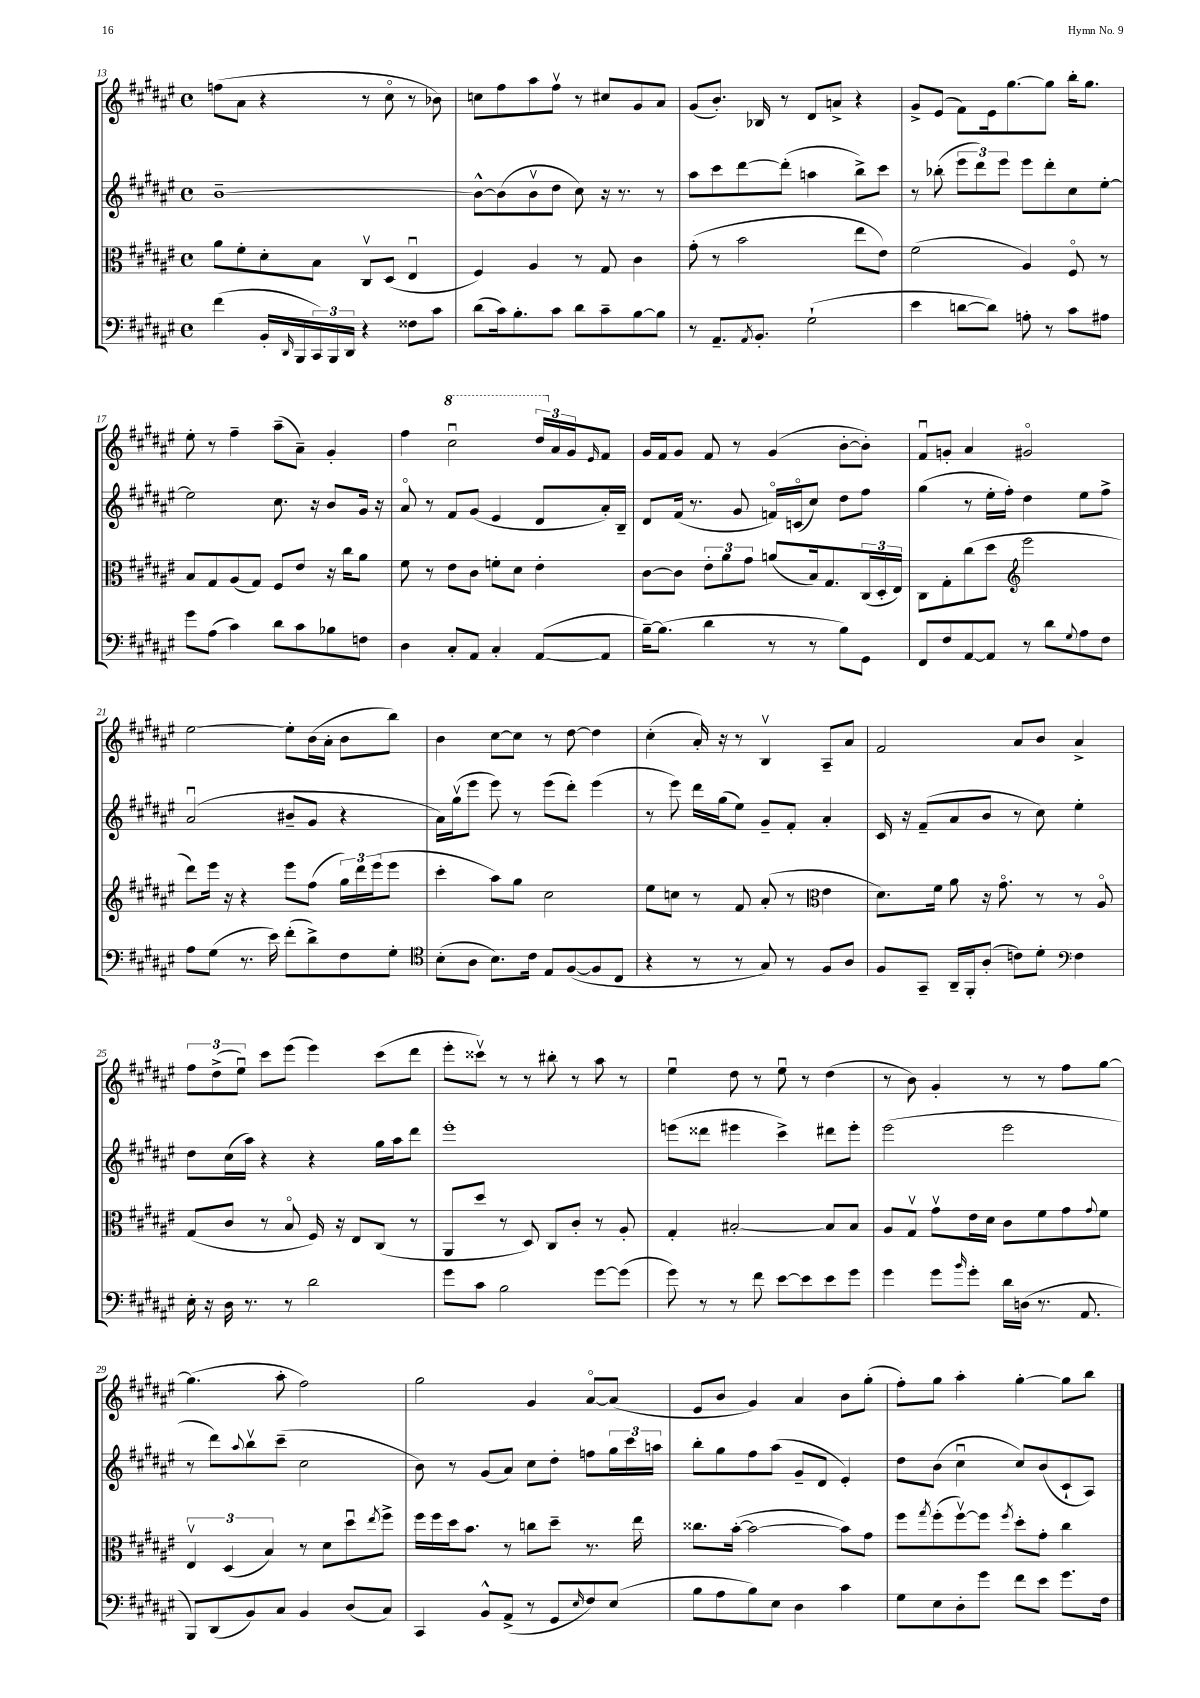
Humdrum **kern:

**kern	**kern	**kern	**kern
*staff4	*staff3	*staff2	*staff1
*clefF4	*clefC3	*clefG2	*clefG2
*k[f#c#g#d#a#e#]	*k[f#c#g#d#a#e#]	*k[f#c#g#d#a#e#]	*k[f#c#g#d#a#e#]
*M4/4	*M4/4	*M4/4	*M4/4
*met(c)	*met(c)	*met(c)	*met(c)
(4f#	8a#	[1b~	(8ff
.	8f#'	.	8a#
16BB'	8d#'	.	4r
16qqDD#	.	.	.
16BBB	.	.	.
24CC#)	8B	.	.
24BBB	.	.	.
24DD#	.	.	.
4r	8C#v	.	8r
.	(8D#	.	8cc#o
8F##	4E#u	.	8r
8c#	.	.	8b-)
=	=	=	=
(8d#	4F#)	8b^^_	8cc
16c#)	.	(8b]	8ff#
8.B'	.	.	.
.	4A#	8bv	8aa#
8c#	.	8dd#	8ff#v
8d#	8r	8cc#)	8r
8c#~	8G#	16r	8cc#
.	.	8.r	.
[8B	4c#	.	8g#
8B]	.	8r	8a#
=	=	=	=
8r	(8g#'	8aa#	(8g#
8.AA#~	8r	8ccc#	8.b')
.	2b	[8ddd#	.
8qAA#	.	.	.
8.BB'	.	.	16B-
.	.	(8ddd#']	8r
(2G#`	.	4aa	8d#
.	.	.	8a^
.	8ee#	8bb^)	4r
.	8e#)	8ccc#	.
=	=	=	=
4e#	(2f#	8r	8g#^
.	.	(8bb-'	(8e#
[8d	.	12eee#	8f#)
.	.	12ddd#)	.
8d])	.	.	16e#
.	.	12eee#	.
.	.	.	[8.gg#
8A'	4A#)	8eee#	.
8r	.	8ddd#'	8gg#]
8c#	8F#o	8cc#	16bb'
.	.	.	8.gg#
8A#	8r	[8ee#'	.
=	=	=	=
8g#	8B	2ee#]	8ee#'
(8A#	8G#	.	8r
4c#)	(8A#	.	4ff#~
.	8G#)	.	.
8d#	8F#	8.cc#	(8aa#~
8c#	8e#	.	8a#~)
.	.	16r	.
8B-	16r	8b	4g#'
.	16cc#	.	.
8F	8a#	16g#	.
.	.	16r	.
=	=	=	=
4D#	8f#	8a#o	4ff#
.	8r	8r	.
8C#'	8e#	8f#	2ccc#u
8AA#	8c#	(8g#	.
4C#'	8f'	4e#	.
.	8d#	.	.
([8AA#	4e#'	8d#	24ddd#
.	.	.	24a#
.	.	.	24g#
.	.	.	16qqe#
8AA#]	.	16a#')	8f#
.	.	16B~	.
=	=	=	=
[16B~)	[8c#	8d#	16g#
(8.B]	.	.	16f#
.	8c#]	(16f#	8g#
.	.	8.r	.
4d#	12e#'	.	8f#
.	12a#	.	.
.	.	8g#	8r
.	12g#	.	.
8r	(8a	16fo)	(4g#
.	.	(16co	.
8r	16B)	8cc#)	.
.	8.G#	.	.
8B)	.	8dd#	[8b'
8GG#	(24C#	8ff#	8b'])
.	24D#'	.	.
.	24E#)	.	.
=	=	=	=
8FF#	8C#	(4gg#	8f#u
8F#	8G#'	.	8g'
[8AA#	(8cc#	8r	4a#
8AA#]	8dd#	16ee#'	.
.	.	16ff#')	.
*	*clefG2	*	*
8r	2eee#	4dd#	2g#o
8d#	.	.	.
8qqG#	.	.	.
8A#	.	8ee#	.
8F#	.	8ff#^	.
=	=	=	=
8A#	8ddd#)	(2a#u	[2ee#
(8G#	16eee#	.	.
.	16r	.	.
8.r	4r	.	.
16e#)	.	.	.
(8f#'	8eee#	8b#~	8ee#']
8d#^)	(8ff#	8g#	(16b
.	.	.	16a#'
8F#	24gg#)	4r	8b
.	24ddd#	.	.
.	(24eee#	.	.
8G#'	8eee#	.	8bb)
=	=	=	=
*clefC4	*	*	*
(8B'	4ccc#'	16a#)	4b
.	.	(16gg#v	.
8A#	.	8eee#	.
8.B)	8aa#)	8eee#)	[8cc#
.	8gg#	8r	8cc#]
16c#	.	.	.
8E#	2cc#	(8eee#	8r
([8F#	.	8ddd#')	[8dd#
8F#]	.	(4eee#	4dd#]
8C#	.	.	.
=	=	=	=
4r	8ee#	8r	(4cc#'
.	8cc	8eee#)	.
8r	8r	16ddd#	16a#')
.	.	(16gg#	16r
8r	8f#	8ee#)	8r
8G#)	(8a#'	8g#~	4Bv
8r	8r	8f#'	.
*	*clefC3	*	*
8F#	4e#	4a#'	8A#~
8A#	.	.	8a#
=	=	=	=
8F#	8.d#)	16c#	2f#
.	.	16r	.
8GG#~	.	(8f#~	.
.	16f#	.	.
16AA#~	8a#	8a#	.
16FF#'	.	.	.
(8A#'	16r	8b	.
.	8.g#o	.	.
8c)	.	8r	8a#
8d#'	8r	8cc#)	8b
*clefF4	*	*	*
4F#	8r	4ee#'	4a#^
.	8A#o	.	.
=	=	=	=
16E#'	(8G#	8dd#	12ff#
16r	.	.	.
.	.	.	(12dd#^
16D#	8c#	(16cc#	.
.	.	.	12ee#u)
8.r	.	16aa#)	.
.	8r	4r	8ccc#
8r	8Bo	.	(8eee#
2d#	16F#)	4r	4eee#)
.	16r	.	.
.	8E#	.	.
.	(8C#	16gg#	(8ccc#
.	.	16aa#	.
.	8r	8ddd#	8ddd#
=	=	=	=
8g#	8AA#	1eee#'	8eee#'
8c#	8dd#	.	8ccc##v)
2B	8r	.	8r
.	8D#)	.	8r
.	8C#	.	8bb#'
.	8c#'	.	8r
[8g#	8r	.	8aa#
(8g#]	8A#'	.	8r
=	=	=	=
8g#)	4G#'	(8eee	4ee#u
8r	.	8ddd##	.
8r	[2B#'	4eee#	8dd#
8f#	.	.	8r
[8e#	.	4ccc#^)	8ee#u
8e#]	.	.	8r
8e#	8B#]	8ddd#	(4dd#
8g#	8B#	8eee#'	.
=	=	=	=
4g#	8A#	(2eee#	8r
.	8G#v	.	8b)
8g#	8g#v	.	4g#'
16qqb	.	.	.
8g#'	16e#	.	.
.	16d#	.	.
16d#	8c#	2eee#	8r
(16D	.	.	.
8.r	8f#	.	8r
.	8g#	.	8ff#
8.AA#	.	.	.
.	8qqg#	.	.
.	8f#	.	[8gg#
=	=	=	=
8BBB)	6E#v	8r	(4.gg#]
(8DD#	.	8ddd#)	.
.	(6D#	.	.
.	.	8qqaa#	.
8BB)	.	8bbv	.
.	6B)	.	.
8C#	.	(8ccc#~	8aa#'
4BB	8r	2cc#	2ff#)
.	8d#	.	.
(8D#	8dd#u	.	.
.	8qee#	.	.
8C#)	8ff#^	.	.
=	=	=	=
4CC#	16ff#	8b)	2gg#
.	16ff#	.	.
.	16dd#	8r	.
.	8.b	.	.
8BB^^	.	(8g#	.
(8AA#^	8r	8a#)	.
8r	8cc	8cc#	4g#
8GG#	8dd#~	8dd#'	.
16qqE#	.	.	.
8F#)	8.r	8ff	[8a#o
(8E#	.	24gg#	(8a#]
.	.	24ccc#	.
.	16ee#	.	.
.	.	24aa	.
=	=	=	=
8B	8.cc##	8bb'	8e#
8A#	.	8gg#	8b
.	([16b'	.	.
8B)	2b_	8ff#	4g#)
8E#	.	(8aa#	.
4D#	.	8g#~	4a#
.	.	8d#	.
4c#	8b])	4e#')	8b
.	8g#	.	(8gg#'
=	=	=	=
8G#	8ff#	8dd#	8ff#')
.	8qgg#	.	.
8E#	(8ff#'	(8b	8gg#
8D#'	[8ff#v)	4cc#u	4aa#'
8g#	8ff#]	.	.
.	8qff#	.	.
8f#	8dd#'	8cc#)	[4gg#'
8e#	8g#'	(8b	.
8.g#	4cc#	8c#`	8gg#]
.	.	8A#)	8bb
16F#	.	.	.
==	==	==	==
*-	*-	*-	*-
